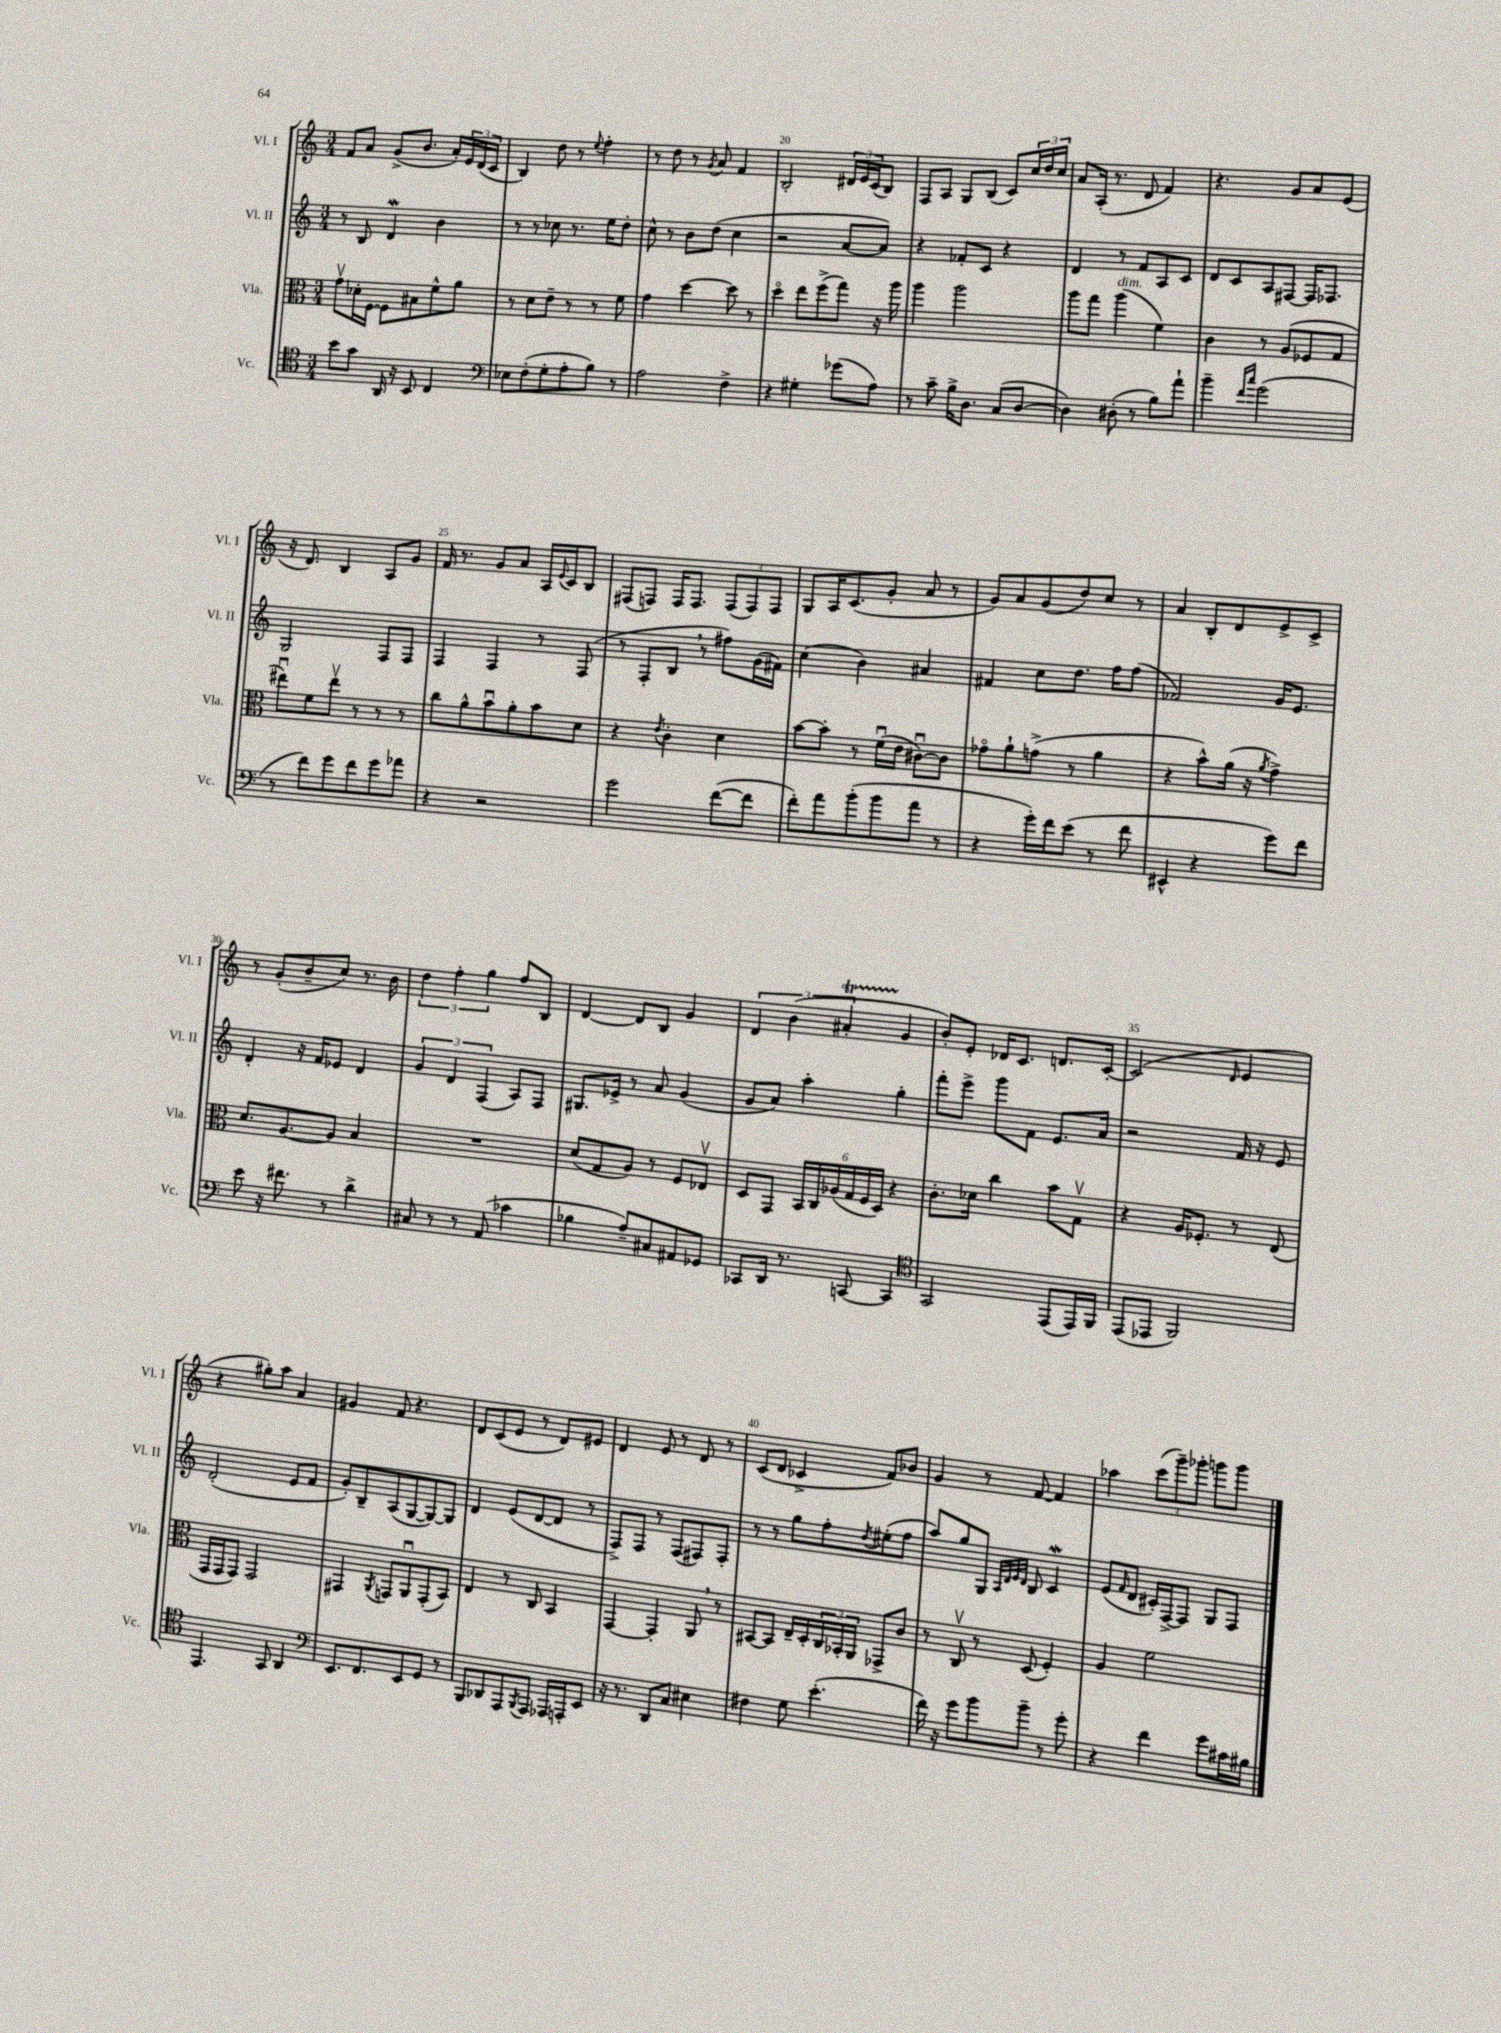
<<
\new StaffGroup <<
\new Staff = "s0" \with { instrumentName = "Vl. I" shortInstrumentName = "Vl. I" } {
    \clef treble \key c \major \numericTimeSignature \time 3/4
    f'8 a'8 g'8->( b'8. a'16-.) \tuplet 3/2 { e'16 d'16( c'16 } |
    b4) d''8 r8 \appoggiatura { e''8 } f''4-. |
    r8 d''8 r8 \acciaccatura { g'8 } a'8 f'4 |
    b2-. \tuplet 3/2 { dis'16 e'16 c'16( } b8) |
    f8 a8 g8 b8( c'8) \tuplet 3/2 { c''16 d''16 c''16 } |
    a'8 a16-.( r8. d'8 f'4) |
    r4. g'8 a'8 e'8( |
    r16 d'8.) b4 a8 g'8 |
    f'16 r8. g'8 a'8 a16 \appoggiatura { e'8 } c'16 b8 |
    fis8( f8) f16 f8. \tuplet 3/2 { f8( f8) f8 } |
    g8 a16 c'8.( g'8-. a'8 r8 |
    g'8) a'8 g'8( d''8) c''8 r8 |
    a'4 b8-. d'8 e'8-> c'8-> |
    r8 g'8-.( b'8-- c''8) r8. b'16 |
    \tuplet 3/2 { d''4 f''4-. g''4 } f''8 b8 |
    d'4~ d'8 b8 g'4 |
    \tuplet 3/2 { d'4 b'4( ais'4-.\startTrillSpan } g'4\stopTrillSpan |
    b'8-.) e'8-. des'16 c'8. d'8. c'16~-. |
    c'2( \grace { d'16 } e'4 |
    r4 gis''8-.) a''8 a'4 |
    gis'4 f'8 r4. |
    d'8 c'8( e'8 r8 d'8) eis'8 |
    d'4 e'8 r8 d'8 r8 |
    c'8( d'8 ces'4-> f'8) bes'8 |
    g'4 r8 f'8~ f'4 |
    aes''4 \tuplet 3/2 { c'''8( g'''8--) ges'''8-. } g'''8 g'''8 \bar "|." |
}
\new Staff = "s1" \with { instrumentName = "Vl. II" shortInstrumentName = "Vl. II" } {
    \clef treble \key c \major \numericTimeSignature \time 3/4
    r8 b8 d'4\mordent b'4 |
    r8 r8 ces''8 r8. e''16 d''8-. |
    c''8-^ r8 b'8 d''8( c''4 |
    r2 a'8~ a'8) |
    r4 fes'8-. c'8 r4 |
    d'4 r8 f'8 a8 c'8 |
    d'8 c'8 a8 fis8~ fis16 fes8. |
    g2 f8 f8 |
    f4 f4 r8 f8( |
    r8 f8-. b8 \breathe r8 fis''8) g'16( fis'16) |
    c''4( b'4) ais'4 |
    fis'4 c''8 d''8. f''16 f''8( |
    fes'2) g'16 e'8. |
    d'4-. r16 f'16 ees'8 d'4 |
    \tuplet 3/2 { g'4 d'4 f4( } a8) f8 |
    gis8. ees'16-> r8 a'8 g'4( |
    g'8 a'8) a''4-. g''4-. |
    f'''8-. e'''8-> g'''8 f'8 e'8. a'16 |
    r2 f'16 r16 e'8 |
    d'2-.( e'8 f'8 |
    g'8-.) b8-- a8( g8~ g8~) g8 |
    d'4 e'8( d'8~ d'8 r8 |
    f8->) f8 r8 f8( fis8) fis8-. |
    r8 r8 g''8 f''8-. \acciaccatura { d''8 } eis''8-.( f''8 |
    a''8) g''8 g8 \grace { a32 d'32 e'32 d'32 } b8 c'4\mordent |
    e'8( \grace { f'16 } d'8 cis'16-.) f16~-> f8 g8 f8 \bar "|." |
}
\new Staff = "s2" \with { instrumentName = "Vla." shortInstrumentName = "Vla." } {
    \clef alto \key c \major \numericTimeSignature \time 3/4
    g'8\upbow des'16-. f16~ f8 bis8 f'8-^ a'8 |
    r8 d'8 e'8-- r8 r8 f'8 |
    g'4 d''4~ d''8 r8 |
    d''4\flageolet e''8 f''8->( g''8) r16 a''16 |
    a''4 a''2 |
    a''8 g''8 a''4^\markup { \italic "dim." }( f'4) |
    c'4 r8 a8( fes8 g8 |
    eis''8\downbow) f'8 eis''8\upbow r8 r8 r8 |
    c''8 a'8-^ b'8\downbow a'8-. b'8 d'8 |
    r4 \acciaccatura { e'8 } c'4-. d'4 |
    b'8~ b'8-. r8 f'16\downbow( e'16 cis'8~\downbow) cis'8 |
    ges'8\flageolet a'8-! g'8->( r8 a'4 |
    r4 b'8-^) a'16( r16 \acciaccatura { a'8 } g'4->) |
    d'8. a8.~ a8 b4 |
    R2. |
    d'8( g8 a8) r8 f8 ees8\upbow |
    d8 g,8 \tuplet 6/4 { b,16 c16 aes16( g16 f16 d16) } r4 |
    c'8.-. des'16 c''4 b'8 g8\upbow |
    r4 a16 fes8.-. r8 e8( |
    g,16 g,16 g,8) g,2 |
    gis,4 \acciaccatura { a,8 } g,8 a,8\downbow g,8-.( b,8) |
    e4 r8 c8 b,4 |
    g,4~ g,4-. a,8 \breathe r8 |
    bis,8~ bis,8 e16-- d16-. \tuplet 3/2 { c16 bes,16-. a,16 } ges,8-> c'8 |
    r8 c8\upbow r8 d8( f4-.) |
    a4 f'2 \bar "|." |
}
\new Staff = "s3" \with { instrumentName = "Vc." shortInstrumentName = "Vc." } {
    \clef tenor \key c \major \numericTimeSignature \time 3/4
    b'8 g'8 a,16 r16 b,8 c4 |
    \clef bass ees8 f8-.( g8-. a8-. b8) r8 |
    a2 f4-> |
    r4 gis4-. ges'8( a8) |
    r8 c'8-- b16-> d8. c8( d8~ |
    d4) dis8-.( r8 b8) a'8-! |
    b'4-- \grace { f'16 c''16 } g'2( |
    r8 f'8) g'8 f'8 g'8 aes'8 |
    r4 r2 |
    g'2 f'8~( f'8 |
    f'8-.) a'8 b'8-.( b'8 a'8 r8 |
    r4 g'16-.) f'16 e'8( r8 f'8 |
    eis,4-^ r4 g'8) f'8 |
    e'8 r16 fis'8. r8 d'4-> |
    cis8 r8 r8 a,8( ces'4 |
    bes4 a8--) cis8 ais,8 ges,8 |
    ces,8 d,16 r8. c,8~ c,4 |
    \clef tenor g,2 e,8( e,16) f,16 |
    e,8( ees,8 f,2) |
    e,4. g,8 a,4 |
    \clef bass e,8. f,8. e,8 g,8 r8 |
    b,,8 des,8 a,,8 \acciaccatura { b,,8 } a,,8 aes,,16 a,,16-. e,8 |
    r16 r8. d,8 c8 eis4 |
    fis4 g8 e'4.-.( |
    f'16) r16 g'8 b'8 b'8-- r8 g'8-. |
    r4 f'4 g'8 cis'16 bis16 \bar "|." |
}
>>
>>
\layout { \context { \Score currentBarNumber = #17 \override BarNumber.break-visibility = ##(#f #t #t) barNumberVisibility = #(every-nth-bar-number-visible 5) } }
